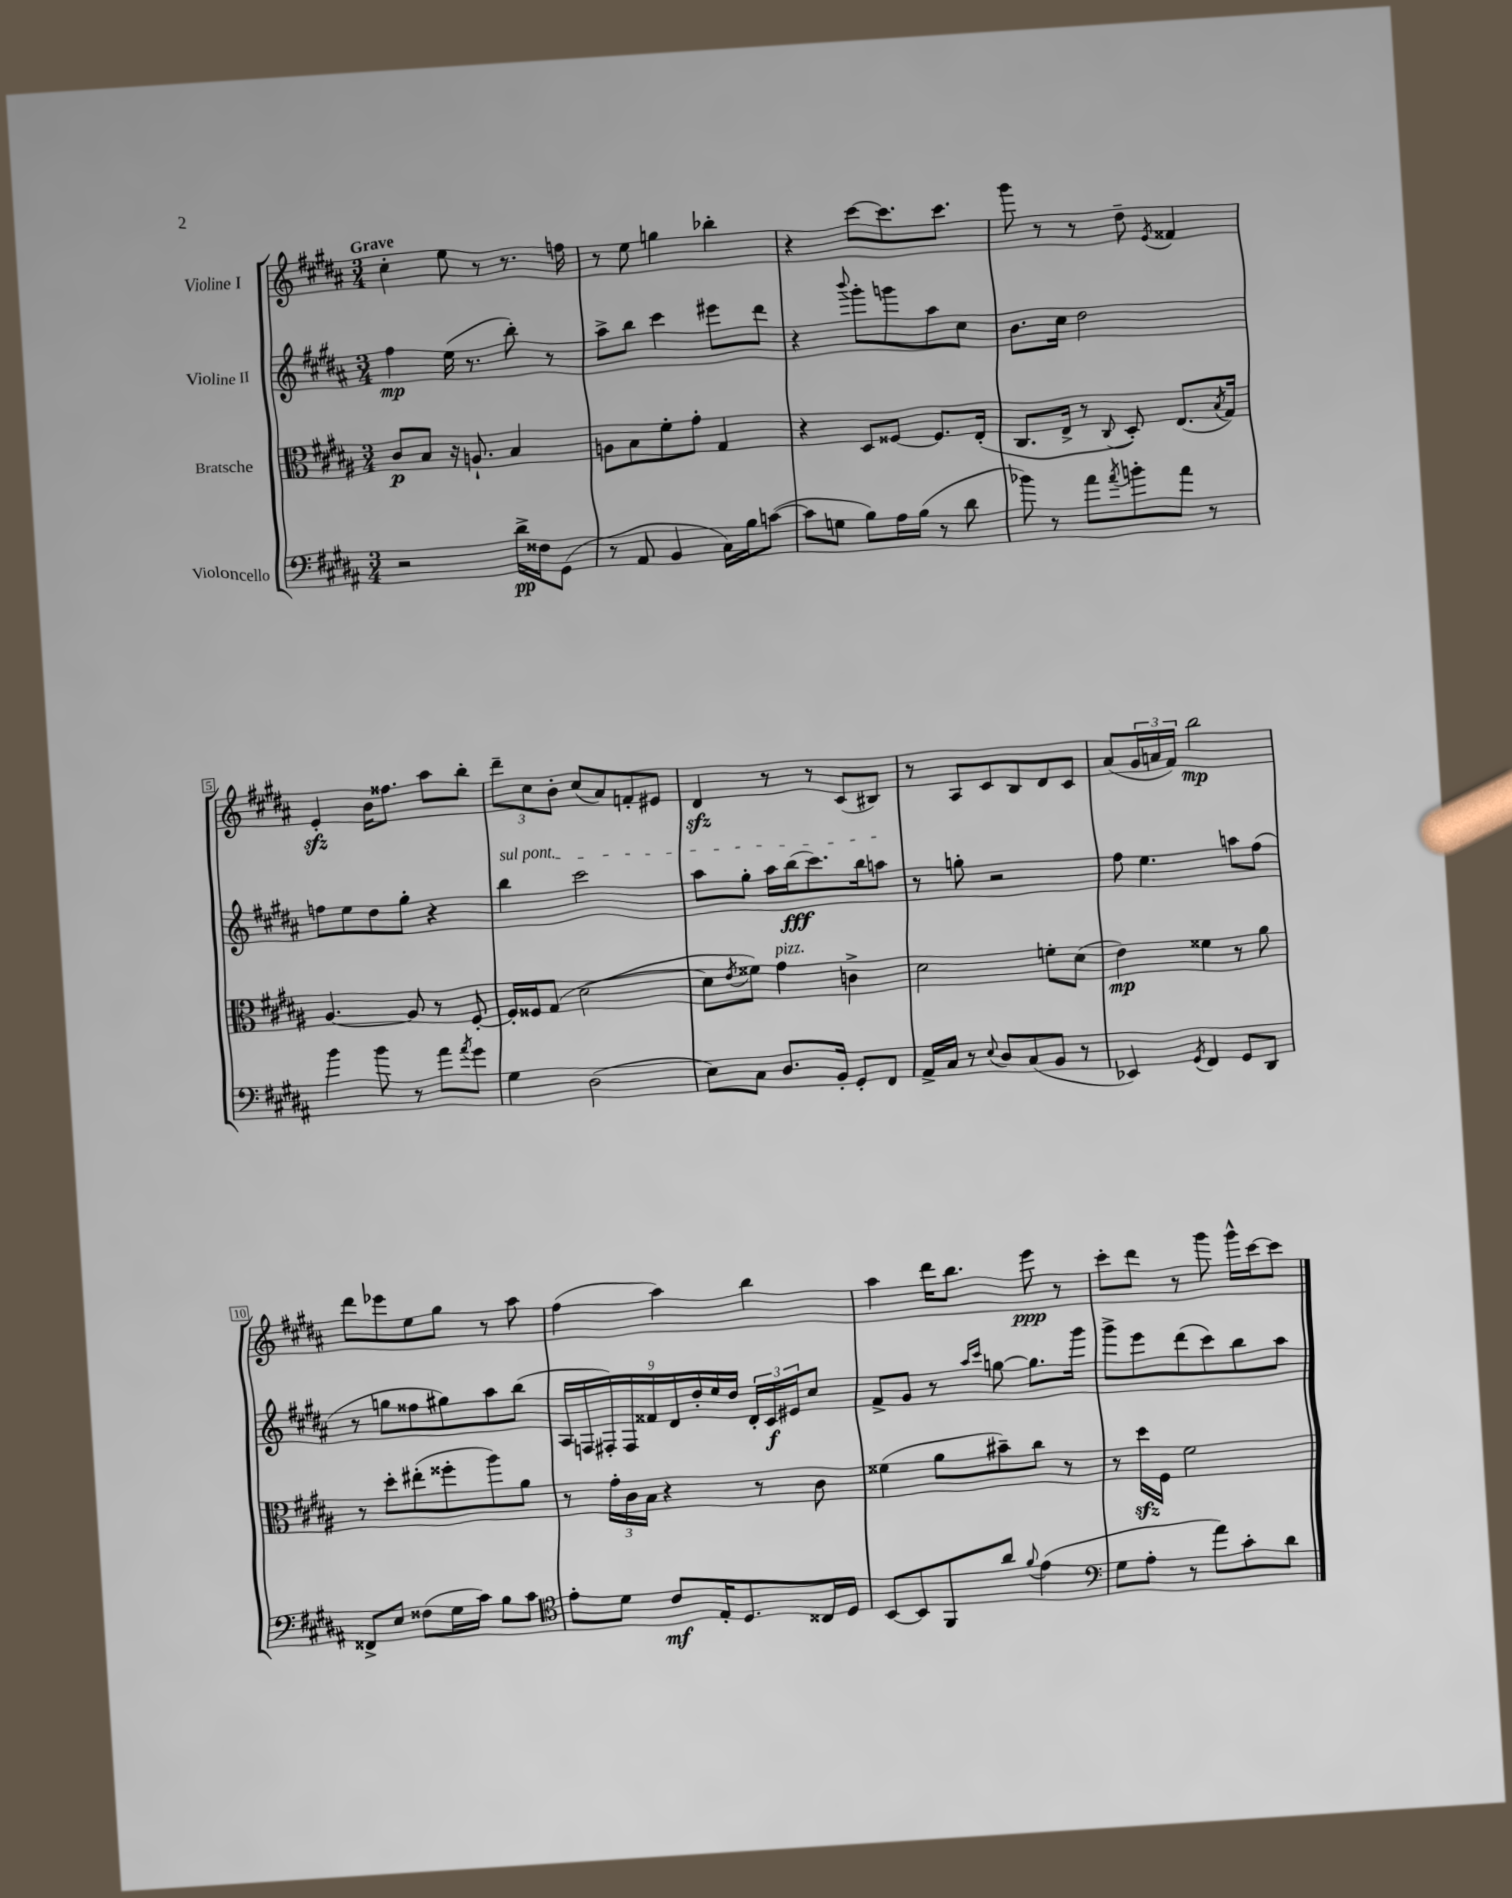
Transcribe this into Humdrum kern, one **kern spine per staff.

**kern	**kern	**kern	**kern
*staff4	*staff3	*staff2	*staff1
*clefF4	*clefC3	*clefG2	*clefG2
*k[f#c#g#d#a#]	*k[f#c#g#d#a#]	*k[f#c#g#d#a#]	*k[f#c#g#d#a#]
*M3/4	*M3/4	*M3/4	*M3/4
2r	8c#	4ff#	4cc#'
.	8B	.	.
.	16r	(16ee	8ee
.	8.A`	8.r	.
.	.	.	8r
16d#^	4B	8bb')	8.r
16F##	.	.	.
(8GG#	.	8r	.
.	.	.	16ff
=	=	=	=
8r	8A	8aa#^	8r
8AA#	8B	8bb	8ee
4BB	8f#'	4ccc#	4gg
.	8g#'	.	.
16C#)	4G#	8eee#	4bb-'
16B	.	.	.
([8c	.	8ddd#	.
=	=	=	=
8c]	4r	4r	4r
8G	.	.	.
.	.	8qqbbb	.
8B)	8D#	8ggg#'	[8ccc#
16A#	[8F##	8ggg	8.ccc#]
(16B	.	.	.
8r	8.F##]	8aa#	.
.	.	.	8.ccc#
8d#	.	8cc#	.
.	(16E'	.	.
=	=	=	=
8b-)	8.C#	8.b	8ggg#
8r	.	.	8r
.	16E^	16cc#	.
8a#	8r	2dd#	8r
8qa#	8qqC#	.	.
8b'	8D#')	.	8dd#~
.	.	.	8qe
8a#	(8.E	.	4f##
8r	.	.	.
.	8qB	.	.
.	16G#)	.	.
=	=	=	=
4b	[4.A#	8ff	4e'
.	.	8ee	.
8b	.	8dd#	16b
.	.	.	8.ff##
8r	8A#]	8gg#'	.
8a#	8r	4r	8aa#
8qa#	.	.	.
8g#	[8F#'	.	8bb'
=	=	=	=
4G#	16F#']	4bb	12ddd#~
.	16F##	.	.
.	.	.	12cc#
.	(8G#	.	.
.	.	.	12b'
(2D#	[2d#	2ccc#	(8cc#
.	.	.	8a#)
.	.	.	8f'
.	.	.	8e#
=	=	=	=
8E)	8d#]	8aa#	4d#
.	8qe	.	.
8C#	8f##)	8gg#'	.
8.D#	4g#	16aa#	8r
.	.	(16bb	.
.	.	8.ccc#)	8r
16BB'	.	.	.
8GG#'	4c^	.	(8c#
.	.	16bb	.
8FF#	.	8aa	8B#)
=	=	=	=
16AA#^	2d#	8r	8r
16C#	.	.	.
8r	.	8gg'	8A#
8qqE	.	.	.
8D#	.	2r	8c#
(8C#	.	.	8B
8BB	8f'	.	8d#
8r	(8d#	.	8c#
=	=	=	=
4EE-)	4e)	8ff#	(8a#
.	.	4.ee	24g#
.	.	.	24a
.	.	.	24f#)
8qGG#	.	.	.
4FF#	4f##	.	2bb
8GG#	8r	8aa	.
8DD#	8a#	(8ff#	.
=	=	=	=
8FF##^	8r	8r	8ddd#
8E	8dd#'	8gg	8eee-
(8F##	(8ee#'	8ff##	8ee
16G#	8ff##'	8gg#)	8gg#
16c#)	.	.	.
8B	8aa#)	8aa#	8r
8c#	8a#	(8bb	8aa#
=	=	=	=
*clefC4	*	*	*
8e'	8r	18A#	(4ff#
.	.	18F	.
.	.	18F#')	.
8d#	24g#'	.	.
.	24c#	18F#	.
.	24B	.	.
.	.	18f##	.
8c#	4r	.	4aa#)
.	.	18d#	.
.	.	18dd#'	.
16E'	.	.	.
.	.	18ee	.
8.D#	.	.	.
.	.	18dd#	.
.	8r	24d#'	4bb
.	.	24c#	.
.	.	24e#	.
16C##	8c#	8cc#	.
16D#	.	.	.
=	=	=	=
[8BB	(4f##	8f#^	4aa#
8BB]	.	8g#	.
8FF#	8a#	8r	16ddd#
.	.	.	8.bb
.	.	16qqaa#	.
.	.	16qqccc#	.
8a#	8b#~)	[8gg	.
8qqf#	.	.	.
(4e	8cc#	8.gg]	8eee
.	8r	.	8r
.	.	16ggg#	.
=	=	=	=
*clefF4	*	*	*
8G#	8r	8ggg#^	8ccc#'
8A#'	16dd#	8eee	8ddd#
.	16F#	.	.
8r	2f#	(8ddd#	8r
8a#)	.	8ccc#)	8ggg#
8c#'	.	8bb	16ggg#^^
.	.	.	[16ccc#
8d#	.	8aa#	8ccc#]
==	==	==	==
*-	*-	*-	*-
